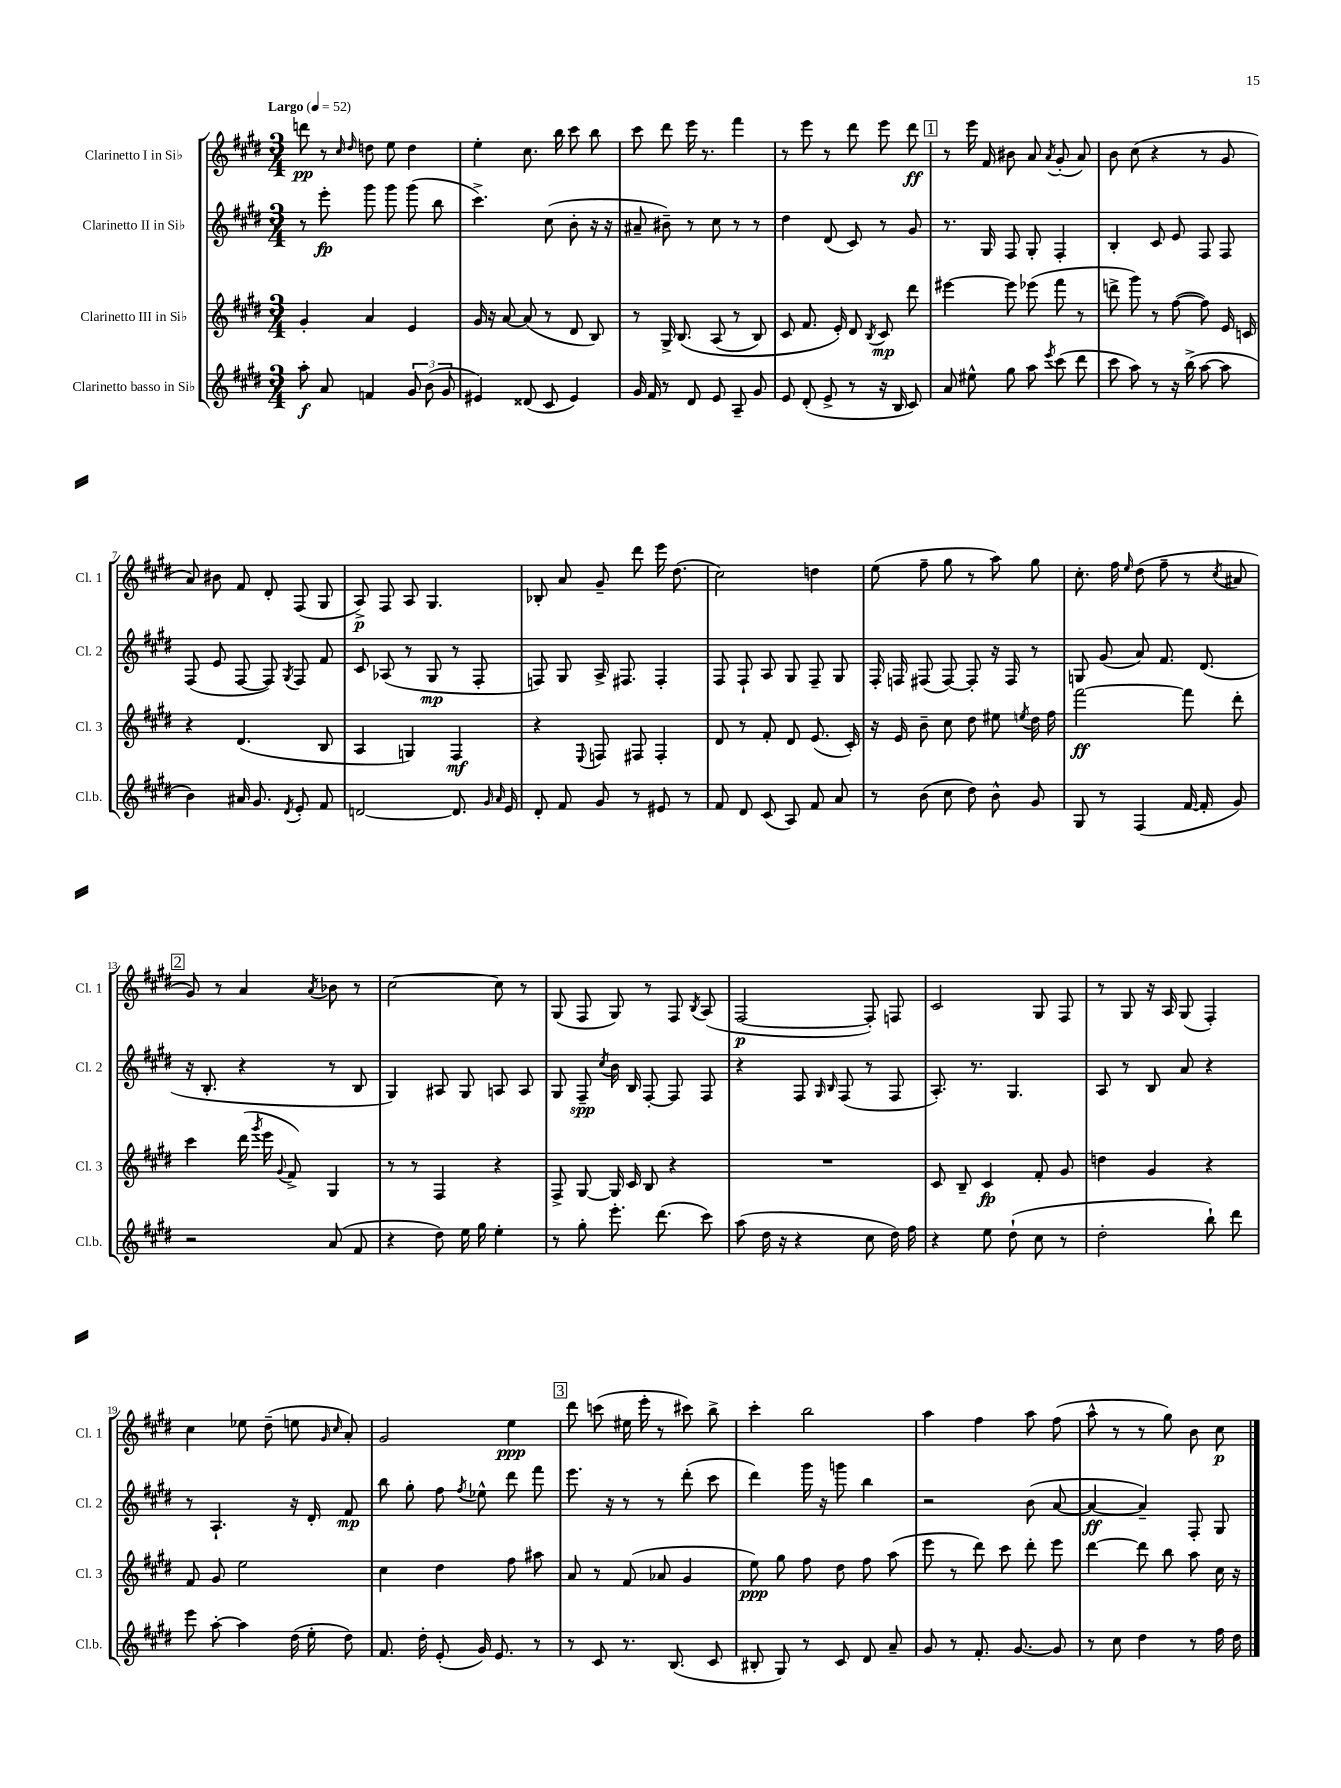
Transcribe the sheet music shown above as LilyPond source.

<<
\new StaffGroup <<
\new Staff = "s0" \with { instrumentName = "Clarinetto I in Sib" shortInstrumentName = "Cl. 1" } {
    \clef treble \key e \major \numericTimeSignature \time 3/4 \tempo "Largo" 4 = 52
    \autoBeamOff d'''8\pp r8 \grace { cis''16 dis''16 } d''8 e''8 d''4 |
    e''4-. cis''8. b''16 cis'''8 b''8 |
    cis'''8 dis'''8 e'''16 r8. fis'''4 |
    r8 e'''8 r8 dis'''8 e'''8 dis'''8\ff |
    \mark \markup { \box "1" } r8 e'''16 fis'16 bis'8 a'8 \acciaccatura { a'8 } gis'8-.( a'8) |
    b'8 cis''8( r4 r8 gis'8 |
    a'8) bis'8 fis'8 dis'8-. fis8( gis8 |
    a8->\p) fis8 a8 gis4. |
    bes8-. a'8 gis'8-- dis'''8 e'''16 dis''8.( |
    cis''2) d''4 |
    e''8( fis''8-- gis''8 r8 a''8) gis''8 |
    cis''8.-. fis''16 \grace { e''16 } dis''8( fis''8-- r8 \acciaccatura { cis''8 } ais'8 |
    \mark \markup { \box "2" } gis'8) r8 a'4 \acciaccatura { a'8 } bes'8 r8 |
    cis''2~ cis''8 r8 |
    gis8( fis8 gis8) r8 fis8 \acciaccatura { b8 } a8( |
    fis2~\p fis8-.) f8 |
    cis'2 gis8 fis8 |
    r8 gis8 r16 a16 gis8( fis4-.) |
    cis''4 ees''8 dis''8--( e''8 \grace { gis'16 cis''16 } a'8-.) |
    gis'2 e''4\ppp |
    \mark \markup { \box "3" } dis'''8 c'''8( eis''16 e'''16-. r8 cis'''8) b''8-> |
    cis'''4-. b''2 |
    a''4 fis''4 a''8 fis''8( |
    a''8-^ r8 r8 gis''8) b'8 cis''8\p \bar "|." |
}
\new Staff = "s1" \with { instrumentName = "Clarinetto II in Sib" shortInstrumentName = "Cl. 2" } {
    \clef treble \key e \major \numericTimeSignature \time 3/4
    \autoBeamOff r8 e'''8-.\fp gis'''8 gis'''8 gis'''8( b''8 |
    cis'''4.->) cis''8( b'8-. r16 r16 |
    ais'8-- bis'8--) r8 cis''8 r8 r8 |
    dis''4 dis'8( cis'8) r8 gis'8 |
    \mark \markup { \box "1" } r8. gis16 fis8 gis8-. fis4-. |
    b4-. cis'8 e'8 fis8 fis8 |
    fis8( e'8 fis8~ fis8) \acciaccatura { gis8 } fis8 fis'8 |
    cis'8 aes8( r8 gis8\mp r8 fis8-. |
    f8) gis8 a16-> fis8. fis4-. |
    fis8 fis8-! a8 gis8 fis8-- gis8 |
    fis16-. f16 fis8( fis8~) fis8-. r16 fis16 r8 |
    g8 gis'8( a'8) fis'8. dis'8.( |
    \mark \markup { \box "2" } r16 b8.-. r4 r8 b8 |
    gis4) ais8 gis8 a8 a8 |
    gis8 fis8--\spp \acciaccatura { cis''8 } b'16 b16 fis8~-. fis8 fis8 |
    r4 fis8 \grace { gis16 b16 } fis8( r8 fis8 |
    a8.-.) r8. gis4. |
    a8 r8 b8 a'8 r4 |
    r8 a4.-! r16 dis'16-. fis'8\mp |
    b''8 gis''8-. fis''8 \acciaccatura { fis''8 } ees''8-^ dis'''8 fis'''8 |
    \mark \markup { \box "3" } e'''8. r16 r8 r8 dis'''8-.( cis'''8 |
    dis'''4) gis'''16 r16 g'''8 b''4 |
    r2 b'8( a'8~ |
    a'4~\ff a'4--) fis8-. gis8 \bar "|." |
}
\new Staff = "s2" \with { instrumentName = "Clarinetto III in Sib" shortInstrumentName = "Cl. 3" } {
    \clef treble \key e \major \numericTimeSignature \time 3/4
    \autoBeamOff gis'4-. a'4 e'4 |
    gis'16 r16 a'8~ a'8( r8 dis'8 b8) |
    r8 gis16-> b8.\( a8( r8 b8) |
    cis'8 fis'8. e'16-.\) dis'8 \acciaccatura { b8 } cis'8\mp dis'''8 |
    \mark \markup { \box "1" } eis'''4~ eis'''8 ees'''8( fis'''8 r8 |
    d'''8-> gis'''8) r8 fis''8~( fis''8) e'16 c'16 |
    r4 dis'4.( b8 |
    a4 g4) fis4\mf |
    r4 \appoggiatura { e8 } f8 fis8 fis4-. |
    dis'8 r8 fis'8-. dis'8 e'8.( cis'16-.) |
    r16 e'16 b'8-- cis''8 dis''8 eis''8 \acciaccatura { e''8 } dis''16 fis''16 |
    fis'''2~\ff fis'''8 dis'''8-. |
    \mark \markup { \box "2" } cis'''4 dis'''16( \acciaccatura { gis'''8 } e'''16 \appoggiatura { gis'8 } fis'8->) gis4 |
    r8 r8 fis4 r4 |
    fis8-> gis8~ gis16 cis'16 b8 r4 |
    R2. |
    cis'8 b8-- cis'4\fp fis'8-. gis'8 |
    d''4 gis'4 r4 |
    fis'8 gis'8 e''2 |
    cis''4 dis''4 fis''8 ais''8 |
    \mark \markup { \box "3" } a'8 r8 fis'8( aes'8 gis'4 |
    e''8\ppp) gis''8 fis''8 dis''8 fis''8 a''8( |
    e'''8 r8 dis'''8) cis'''8 dis'''8-. e'''8 |
    dis'''4~ dis'''8 b''8 a''8 cis''16 r16 \bar "|." |
}
\new Staff = "s3" \with { instrumentName = "Clarinetto basso in Sib" shortInstrumentName = "Cl.b." } {
    \clef treble \key e \major \numericTimeSignature \time 3/4
    \autoBeamOff a''8-.\f a'8 f'4 \tuplet 3/2 { gis'8 b'8( gis'8 } |
    eis'4) disis'8( cis'8 eis'4) |
    gis'16 fis'16 r8 dis'8 e'8 a8-- gis'8 |
    e'8 dis'8-.( e'8-> r8 r16 b16 cis'8) |
    \mark \markup { \box "1" } a'8 eis''8-^ gis''8 a''8 \acciaccatura { e'''8 } cis'''8( dis'''8 |
    cis'''8 a''8) r8 r16 b''16->( a''8~ a''8 |
    b'4) ais'16 gis'8. \acciaccatura { dis'8 } e'8-. fis'8 |
    d'2~ d'8. \grace { gis'16 a'16 } e'16 |
    dis'8-. fis'8 gis'8 r8 eis'8 r8 |
    fis'8 dis'8 cis'8( a8) fis'8 a'8 |
    r8 b'8( cis''8 dis''8) b'8-^ gis'8 |
    gis8 r8 fis4( fis'16~ fis'16-. gis'8) |
    \mark \markup { \box "2" } r2 a'8( fis'8 |
    r4 dis''8) e''16 gis''16 e''4-. |
    r8 gis''8-. e'''8.-. dis'''8.( cis'''8) |
    a''8( dis''16 r16 r4 cis''8 dis''16) fis''16 |
    r4 e''8 dis''8-!( cis''8 r8 |
    dis''2-. b''8-!) dis'''8 |
    e'''8 a''8~-. a''4 dis''16( e''16-. dis''8) |
    fis'8. dis''16-. e'8-.( gis'16) e'8. r8 |
    \mark \markup { \box "3" } r8 cis'8 r8. b8.( cis'8 |
    bis8-. gis8) r8 cis'8 dis'8 a'8-- |
    gis'8 r8 fis'8.-. gis'8.~ gis'8 |
    r8 cis''8 dis''4 r8 fis''16 dis''16 \bar "|." |
}
>>
>>
